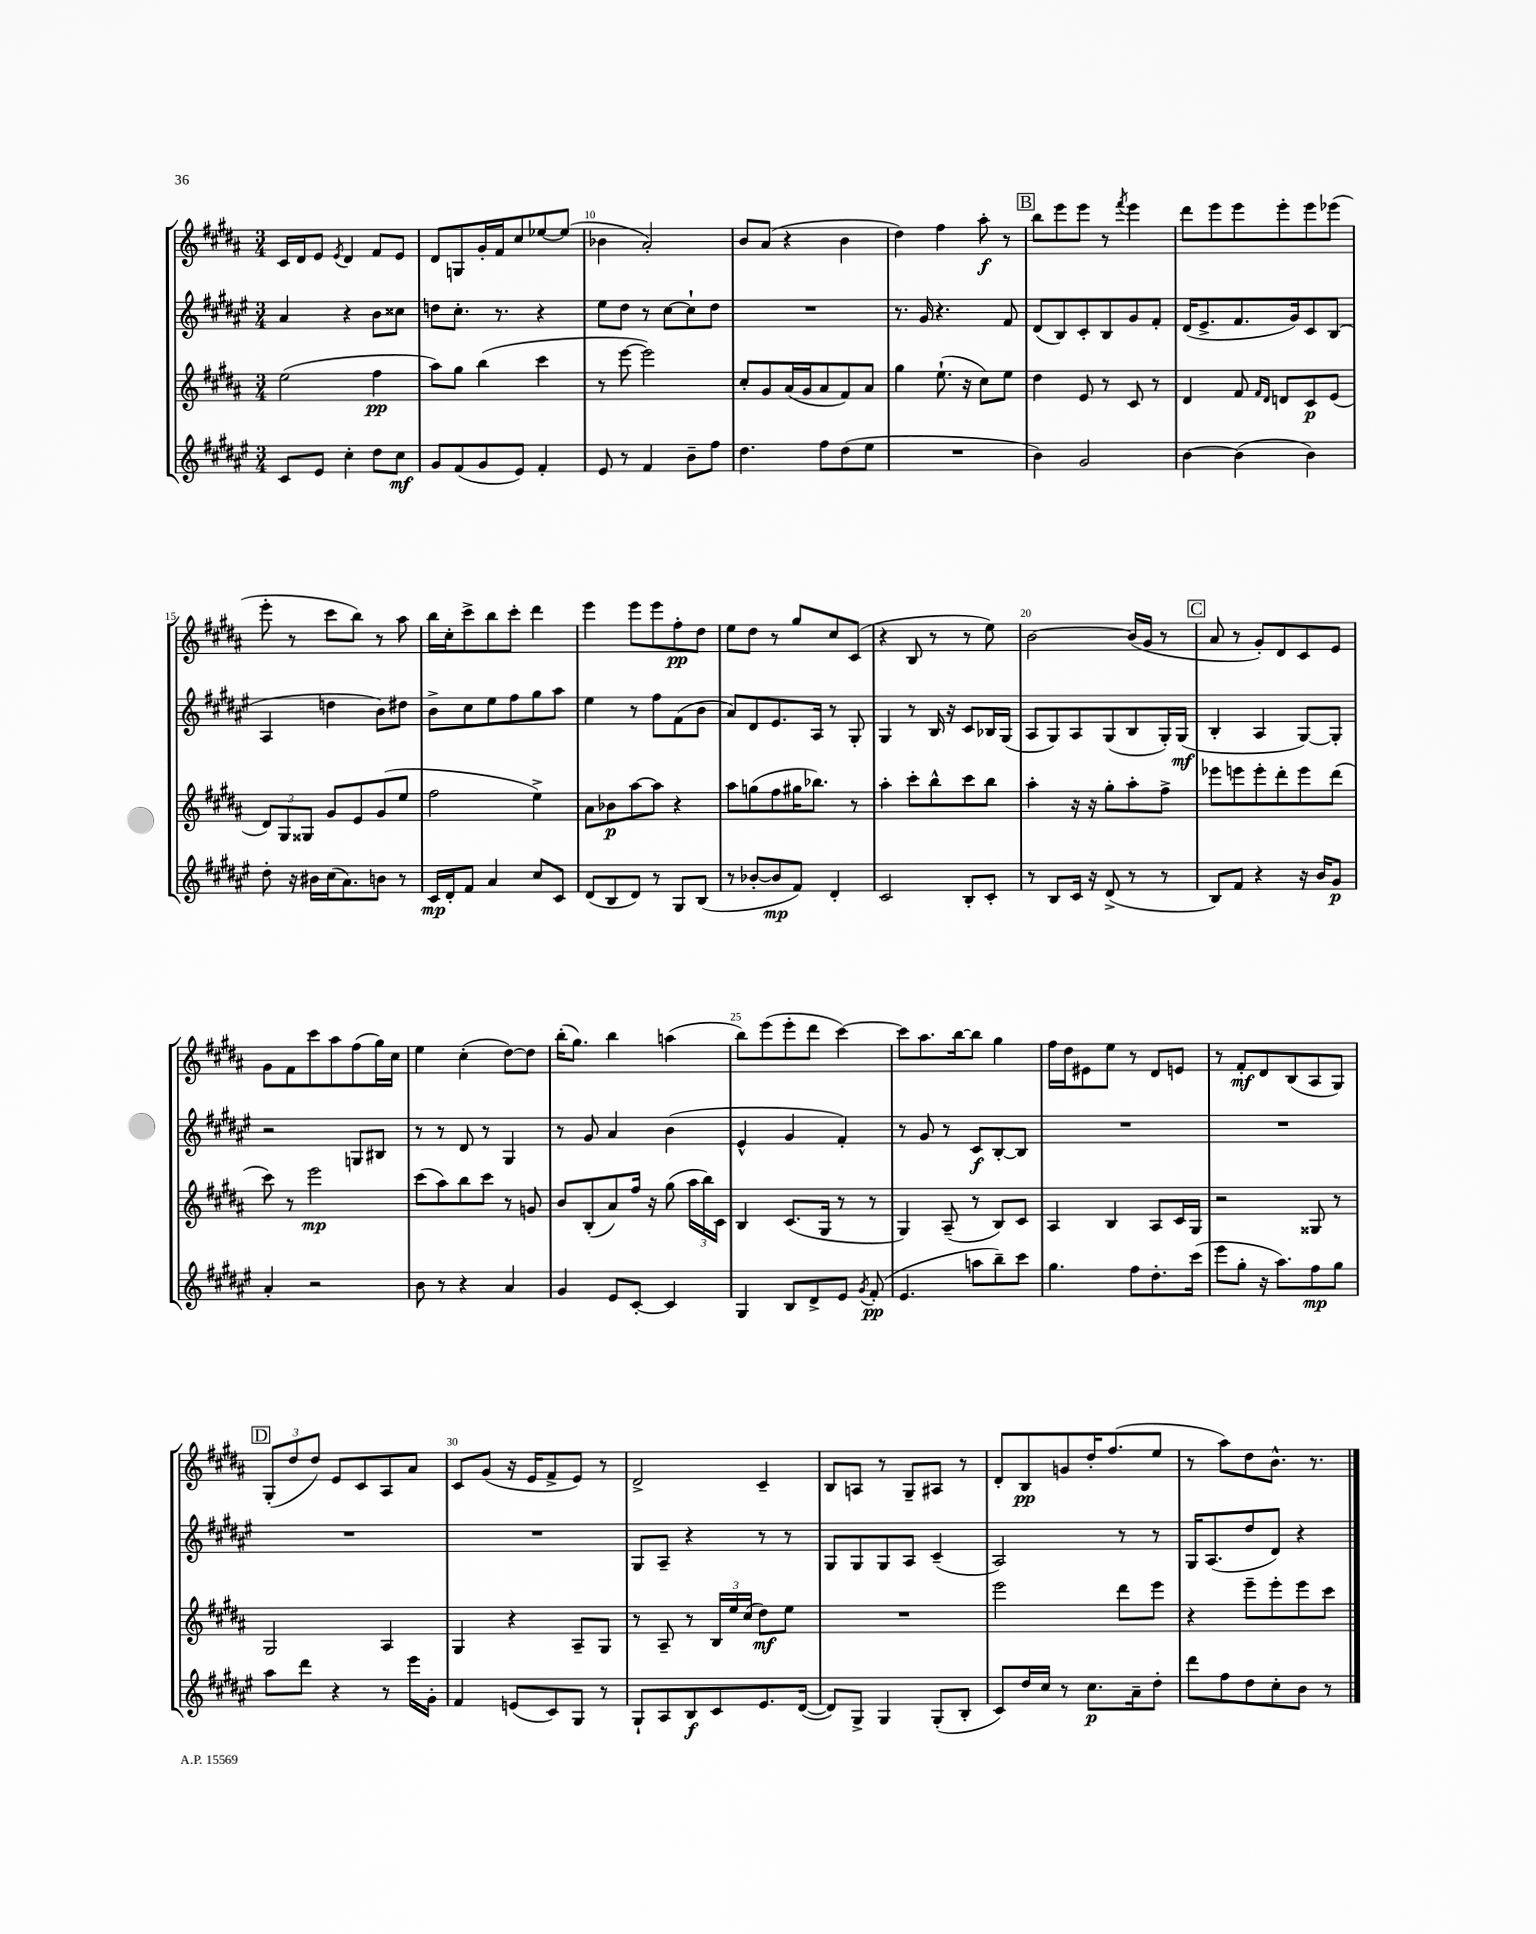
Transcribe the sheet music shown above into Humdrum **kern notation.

**kern	**kern	**kern	**kern
*staff4	*staff3	*staff2	*staff1
*clefG2	*clefG2	*clefG2	*clefG2
*k[f#c#g#d#a#e#]	*k[f#c#g#d#a#]	*k[f#c#g#d#a#e#]	*k[f#c#g#d#a#]
*M3/4	*M3/4	*M3/4	*M3/4
8c#	(2ee	4a#	16c#
.	.	.	16d#
8e#	.	.	8e
.	.	.	8qe
4cc#'	.	4r	4d#
8dd#	4ff#	8b	8f#
8cc#	.	8cc##	8e
=	=	=	=
8g#	8aa#)	8dd	8d#
(8f#	8gg#	8.cc#'	8G
8g#	(4bb	.	16g#'
.	.	8.r	16f#
8e#)	.	.	8cc#
4f#'	4ccc#	4r	[8ee-
.	.	.	(8ee-]
=	=	=	=
8e#	8r	8ee#	4b-
8r	[8eee	8dd#	.
4f#	2eee])	8r	2a#')
.	.	[8cc#	.
8b~	.	8cc#`]	.
8ff#	.	8dd#	.
=	=	=	=
4.dd#	8cc#'	2.r	8b
.	8g#	.	(8a#
.	(16a#	.	4r
.	16g#	.	.
8ff#	8a#	.	.
(8dd#	8f#)	.	4b
8ee#	8a#	.	.
=	=	=	=
2.r	4gg#	8.r	4dd#)
.	.	16g#	.
.	(8.ee`	4.r	4ff#
.	16r	.	.
.	8cc#)	.	8aa#'
.	8ee	8f#	8r
=	=	=	=
4b)	4dd#	(8d#	8bb
.	.	8B)	8eee
2g#	8e	8c#'	8eee
.	8r	8B	8r
.	.	.	8qfff#
.	8c#	8g#	4eee
.	8r	8f#'	.
=	=	=	=
[4b	4d#	(16d#	8ddd#
.	.	8.e#^	.
.	.	.	8eee
(4b]	8f#	8.f#	8eee
.	16qqf#	.	.
.	16qqd#	.	.
.	8d	.	8eee'
.	.	16g#)	.
4b)	8c#	8c#	8eee
.	(8e	(8B	(8eee-
=	=	=	=
8dd#'	12d#)	4A#	8eee'
.	12G#	.	.
16r	.	.	8r
.	12G##	.	.
16b#	.	.	.
(16cc#	8g#	4dd	8ccc#
8.a#)	.	.	.
.	8e	.	8bb)
8b	(8g#	8b)	8r
8r	8ee	8dd#	8aa#
=	=	=	=
16c#	2ff#	8b^	16bb
16d#'	.	.	16cc#'
8f#	.	8cc#	8ccc#^
4a#	.	8ee#	8bb
.	.	8ff#	8ccc#'
8cc#	4ee^)	8gg#	4ddd#
8c#	.	8aa#	.
=	=	=	=
(8d#	8a#	4ee#	4eee
8B	8b-	.	.
8d#)	[8aa#	8r	8eee
8r	8aa#]	8ff#	8eee
8G#	4r	(8f#	8ff#'
(8B	.	8b	8dd#
=	=	=	=
8r	8aa#	8a#)	8ee
[8b-'	(8gg	8d#	8dd#
8b-]	8ff#	8.e#	8r
8f#)	16gg#	.	8gg#
.	8.bb-)	16A#	.
4d#'	.	8r	8cc#
.	8r	8G#'	(8c#
=	=	=	=
2c#	4aa#'	4G#	4r
.	8ccc#'	8r	8B
.	8bb^^	16B	8r
.	.	16r	.
8B'	8ccc#	8c#	8r
8c#'	8bb	16B-	8ee)
.	.	(16G#	.
=	=	=	=
8r	4aa#'	8A#	[2b
8B	.	8G#)	.
16c#	16r	8A#	.
16r	16r	.	.
(8d#^	8gg#'	(8G#	.
8r	8aa#'	8B	(16b]
.	.	.	16g#
8r	8ff#^	16G#')	8r
.	.	(16G#	.
=	=	=	=
8B)	8eee-	4B'	8a#
8f#	8eee	.	8r
4r	8eee'	4A#	8g#')
.	8ddd#'	.	8d#
16r	8eee	[8G#)	8c#
16b	.	.	.
8g#	(8ddd#	8G#']	8e
=	=	=	=
4a#'	8ccc#)	2r	8g#
.	8r	.	8f#
2r	2eee	.	8ccc#
.	.	.	8aa#
.	.	8G	(8ff#
.	.	8B#	16gg#)
.	.	.	16cc#
=	=	=	=
8b	(8ccc#	8r	4ee
8r	8aa#)	8r	.
4r	8bb	8d#	(4cc#'
.	8ccc#	8r	.
4a#	8r	4G#	[8dd#)
.	8g	.	8dd#]
=	=	=	=
4g#	8b	8r	(16bb'
.	.	.	8.gg#)
.	(8B'	8g#	.
8e#	8a#)	4a#	4bb
[8c#'	16ff#	.	.
.	16r	.	.
4c#]	(8gg#	(4b	(4aa
.	24aa#	.	.
.	24bb)	.	.
.	24c#	.	.
=	=	=	=
4G#	4B	4e#^^	8bb)
.	.	.	(8eee
8B	(8.c#	4g#	8eee'
8d#^	.	.	8ddd#
.	16G#	.	.
8e#	8r	4f#')	[4ccc#)
8qg#	.	.	.
(8f#'	8r	.	.
=	=	=	=
4.e#	4G#)	8r	8ccc#]
.	.	8g#	8.aa#
.	(8A#~	8r	.
.	.	.	[16bb
8aa	8r	8c#	8bb]
8bb~)	8B)	[8B'	4gg#
8ccc#	8c#	8B]	.
=	=	=	=
4.gg#	4A#	2.r	16ff#
.	.	.	16dd#
.	.	.	8e#
.	4B	.	8ee
8ff#	.	.	8r
8.dd#'	8A#	.	8d#
.	16c#	.	8e
(16ccc#	16G#	.	.
=	=	=	=
8eee#	2r	2.r	8r
8gg#'	.	.	8f#'
16r	.	.	8d#
8.aa#)	.	.	.
.	.	.	(8B
8ff#	8G##	.	8A#
8gg#	8r	.	8G#)
=	=	=	=
8aa#	2G#	2.r	(12G#'
.	.	.	12dd#
8ddd#	.	.	.
.	.	.	12dd#)
4r	.	.	8e
.	.	.	8c#
8r	4A#	.	8A#
16eee#	.	.	8a#
16g#'	.	.	.
=	=	=	=
4f#	4G#	2.r	8c#
.	.	.	(8g#
(8e	4r	.	16r
.	.	.	16e
8c#)	.	.	8f#^
8G#	8A#~	.	8e)
8r	8G#	.	8r
=	=	=	=
8G#`	8r	8G#	2d#^
8A#	8A#~	8A#~	.
8B	8r	4r	.
8c#	24B	.	.
.	24ee	.	.
.	(24cc#	.	.
8.e#	8dd#)	8r	4c#~
.	8ee	8r	.
([16d#	.	.	.
=	=	=	=
8d#])	2.r	8G#	8B
8G#^	.	8G#	8A
4G#	.	8G#	8r
.	.	8A#	8G#~
(8G#'	.	(4c#~	8A#
8B'	.	.	8r
=	=	=	=
8c#)	2eee	2A#)	8d#'
16dd#	.	.	8B
16cc#	.	.	.
8r	.	.	8g
8.cc#	.	.	16dd#'
.	.	.	(8.ff#
.	8ddd#	8r	.
16a#~	.	.	.
8dd#'	8eee	8r	8ee
=	=	=	=
8ddd#	4r	16G#	8r
.	.	(8.A#	.
8ff#	.	.	8aa#)
8dd#	8eee~	8dd#	8dd#
8cc#'	8eee'	8d#)	8.b^^
8b	8eee	4r	.
.	.	.	8.r
8r	8ccc#	.	.
==	==	==	==
*-	*-	*-	*-
